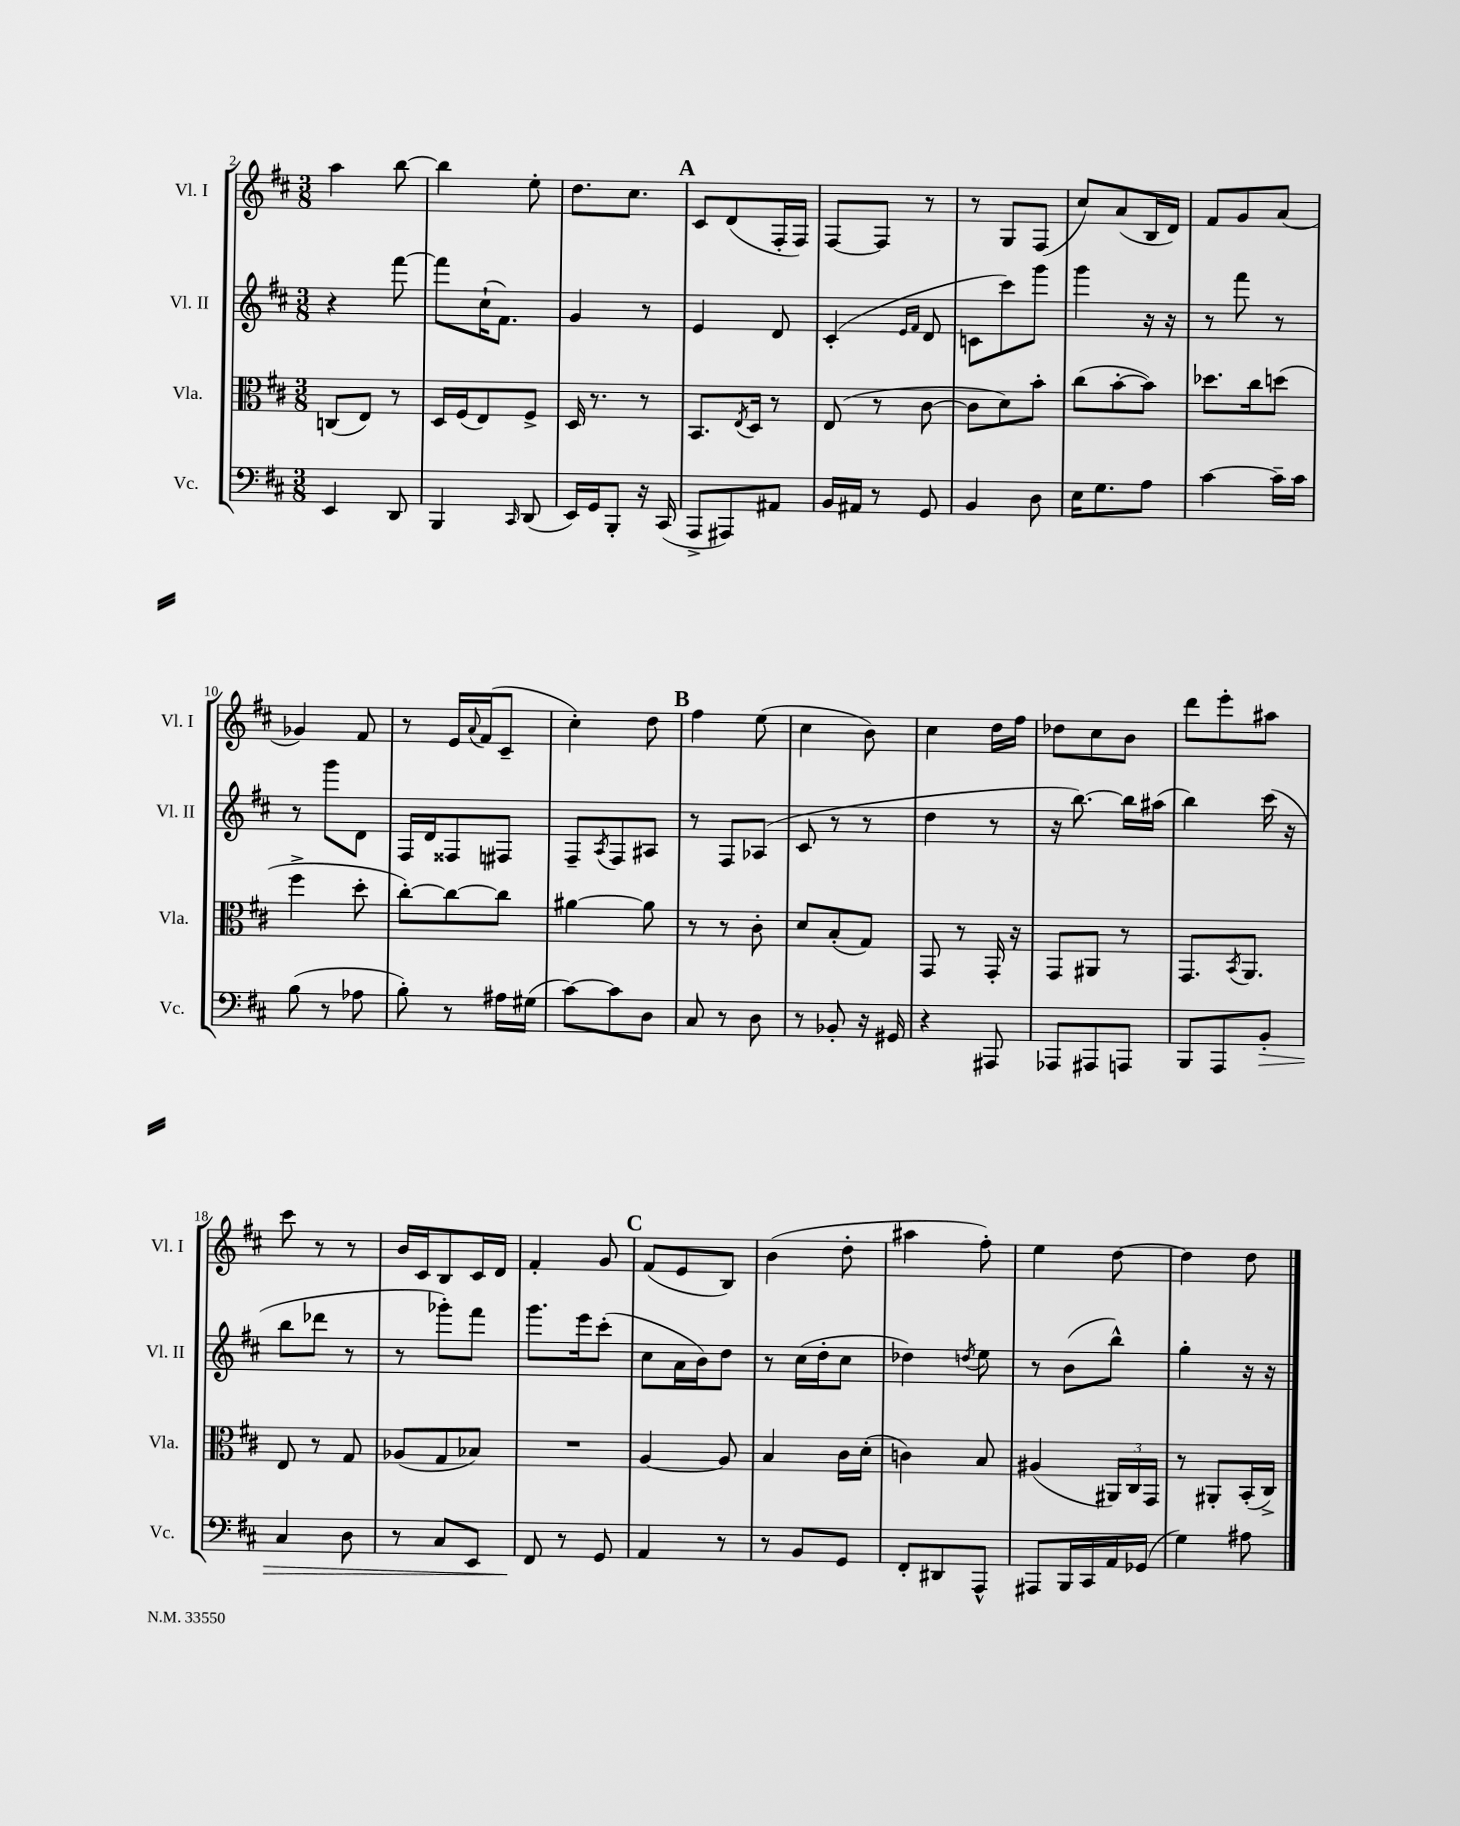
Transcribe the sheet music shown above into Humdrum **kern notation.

**kern	**dynam	**kern	**kern	**kern
*part4	*part4	*part3	*part2	*part1
*staff4	*staff4	*staff3	*staff2	*staff1
*I"Vc.	*	*I"Vla.	*I"Vl. II	*I"Vl. I
*I'Vc.	*	*I'Vla.	*I'Vl. II	*I'Vl. I
*clefF4	*	*clefC3	*clefG2	*clefG2
*k[f#c#]	*	*k[f#c#]	*k[f#c#]	*k[f#c#]
*M3/8	*	*M3/8	*M3/8	*M3/8
=2	=2	=2	=2	=2
4EE/	.	(8Cn/L	4r	4aa\
.	.	8E/J)	.	.
8DD/	.	8r	[8fff#\	[8bb\
=3	=3	=3	=3	=3
4BBB/	.	16D/LL	8fff#\L]	4bb\]
.	.	(16F#/J	.	.
.	.	8E/)	(16cc#`\K	.
.	.	.	8.f#\J)	.
16qqCC#/	.	.	.	.
(8DD/	.	8F#^/J	.	8ee'\
=4	=4	=4	=4	=4
16EE/LL)	.	16D/	4g/	8.dd\L
16GG/J	.	8.r	.	.
8BBB'/J	.	.	.	.
.	.	.	.	8.cc#\J
16r	.	8r	8r	.
(16CC#/	.	.	.	.
!!LO:REH:place=s1:t=A
=5	=5	=5	=5	=5
8AAA^/L	.	8.BB/L	4e/	8c#/L
8AAA#X/)	.	.	.	(8d/
.	.	8qE/	.	.
.	.	16D/Jk	.	.
8AA#X/J	.	8r	8d/	16F#'/L
.	.	.	.	16F#/JJ)
=6	=6	=6	=6	=6
16BB/LL	.	(8E/	(4c#'/	[8F#/L
16AA#X/JJ	.	.	.	.
8r	.	8r	.	8F#/J]
.	.	.	16qqe/LL	.
.	.	.	16qqf#/JJ	.
8GG/	.	[8c#\	8d/	8r
=7	=7	=7	=7	=7
4BB/	.	8c#\L]	8cn\L	8r
.	.	8d\)	8ccc#\)	8G/L
8D\	.	8b'\J	8ggg\J	(8F#/J
=8	=8	=8	=8	=8
16E\KL	.	(8cc#\L	4ggg\	8cc#/L)
8.G\	.	.	.	.
.	.	[8b'\	.	(8a/
8A\J	.	8b\J])	16r	16B/L
.	.	.	16r	16d/JJ)
=9	=9	=9	=9	=9
[4c#\	.	8.dd-X\L	8r	8f#/L
.	.	.	8fff#\	8g/
.	.	16cc#\k	.	.
16c#~\LL]	.	(8ddn\J	8r	(8a/J
16c#\JJ	.	.	.	.
!!LO:LB:g=z
=10	=10	=10	=10	=10
(8B\	.	4ff#^\	8r	4g-X/)
8r	.	.	8ggg\L	.
8A-X\	.	8dd'\	8d\J	8f#/
=11	=11	=11	=11	=11
8B'\)	.	[8cc#'\L)	16F#/LL	8r
.	.	.	16d/J	.
8r	.	8cc#\_	8F##X/	16e/LL
.	.	.	.	8qqa/
.	.	.	.	(16f#/J
16A#X\LL	.	8cc#\J]	8F#X/J	8c#~/J
(16G#X\JJ	.	.	.	.
=12	=12	=12	=12	=12
[8c#\L)	.	[4a#X\	8F#~/L	4cc#'\)
.	.	.	8qA/	.
8c#\]	.	.	8F#/	.
8D\J	.	8a#\]	8A#X/J	8dd\
!!LO:REH:place=s1:t=B
=13	=13	=13	=13	=13
8C#/	.	8r	8r	4ff#\
8r	.	8r	8F#/L	.
8D\	.	8c#'\	(8A-X/J	(8ee\
=14	=14	=14	=14	=14
8r	.	8d/L	8c#/	4cc#\
8BB-X'/	.	(8B'/	8r	.
16r	.	8G/J)	8r	8b\)
16GG#X/	.	.	.	.
=15	=15	=15	=15	=15
4r	.	8GG/	4dd\	4cc#\
.	.	8r	.	.
8AAA#X/	.	16GG'/	8r	16dd\LL
.	.	16r	.	16ff#\JJ
=16	=16	=16	=16	=16
8AAA-X/L	.	8GG/L	16r	8dd-X\L
.	.	.	[8.bb\)	.
8AAA#X/	.	8AA#X/J	.	8cc#\
8AAAn/J	.	8r	16bb\LL]	8b\J
.	.	.	(16aa#X\JJ	.
=17	=17	=17	=17	=17
8BBB/L	.	8.GG/L	4bb\)	8ddd\L
8AAA/	.	.	.	8eee'\
.	.	8qBB/	.	.
.	.	8.AA/J	.	.
!	!LO:HP:b	!	!	!
8BB'/J	>	.	(16ccc#\	8aa#X\J
.	.	.	16r	.
!!LO:LB:g=z
=18	=18	=18	=18	=18
4C#/	.	8E/	8bb\L	8ccc#\
.	.	8r	8ddd-X\J	8r
8D\	.	8G/	8r	8r
=19	=19	=19	=19	=19
8r	.	(8A-X/L	8r	16b/LL
.	.	.	.	16c#/J
8C#/L	.	8G/	8ggg-X'\L)	8B/
8EE/J	.	8B-X/J)	8fff#\J	16c#/L
.	.	.	.	16d/JJ
=20	=20	=20	=20	=20
8FF#/	.	4.r	8.ggg\L	4f#'/
8r	]	.	.	.
.	.	.	16eee\k	.
8GG/	.	.	(8ccc#'\J	8g/
!!LO:REH:place=s1:t=C
=21	=21	=21	=21	=21
4AA/	.	[4A/	8cc#\L	(8f#/L
.	.	.	16a\L	8e/
.	.	.	16b\J)	.
8r	.	8A/]	8dd\J	8B/J)
=22	=22	=22	=22	=22
8r	.	4B/	8r	(4b\
8BB/L	.	.	(16cc#\LL	.
.	.	.	16dd'\J	.
8GG/J	.	16c#\LL	8cc#\J	8dd'\
.	.	(16d'\JJ	.	.
=23	=23	=23	=23	=23
8FF#'/L	.	4cn\)	4dd-X\)	4aa#X\
8DD#X/	.	.	.	.
.	.	.	8qddn/	.
8AAA^^/J	.	8B/	8ee\	8ff#'\)
=24	=24	=24	=24	=24
8AAA#X/L	.	(4A#X/	8r	4ee\
16BBB/L	.	.	(8b\L	.
16CC#/	.	.	.	.
16AA/	.	24AA#X/LL)	8bb^^\J)	[8dd\
.	.	24C#/	.	.
(16GG-X/JJ	.	.	.	.
.	.	24GG/JJ	.	.
=25	=25	=25	=25	=25
4G\)	.	8r	4gg'\	4dd\]
.	.	8AA#X'/L	.	.
8A#X\	.	(16BB'/L	16r	8dd\
.	.	16C#^/JJ)	16r	.
==	==	==	==	==
*-	*-	*-	*-	*-
